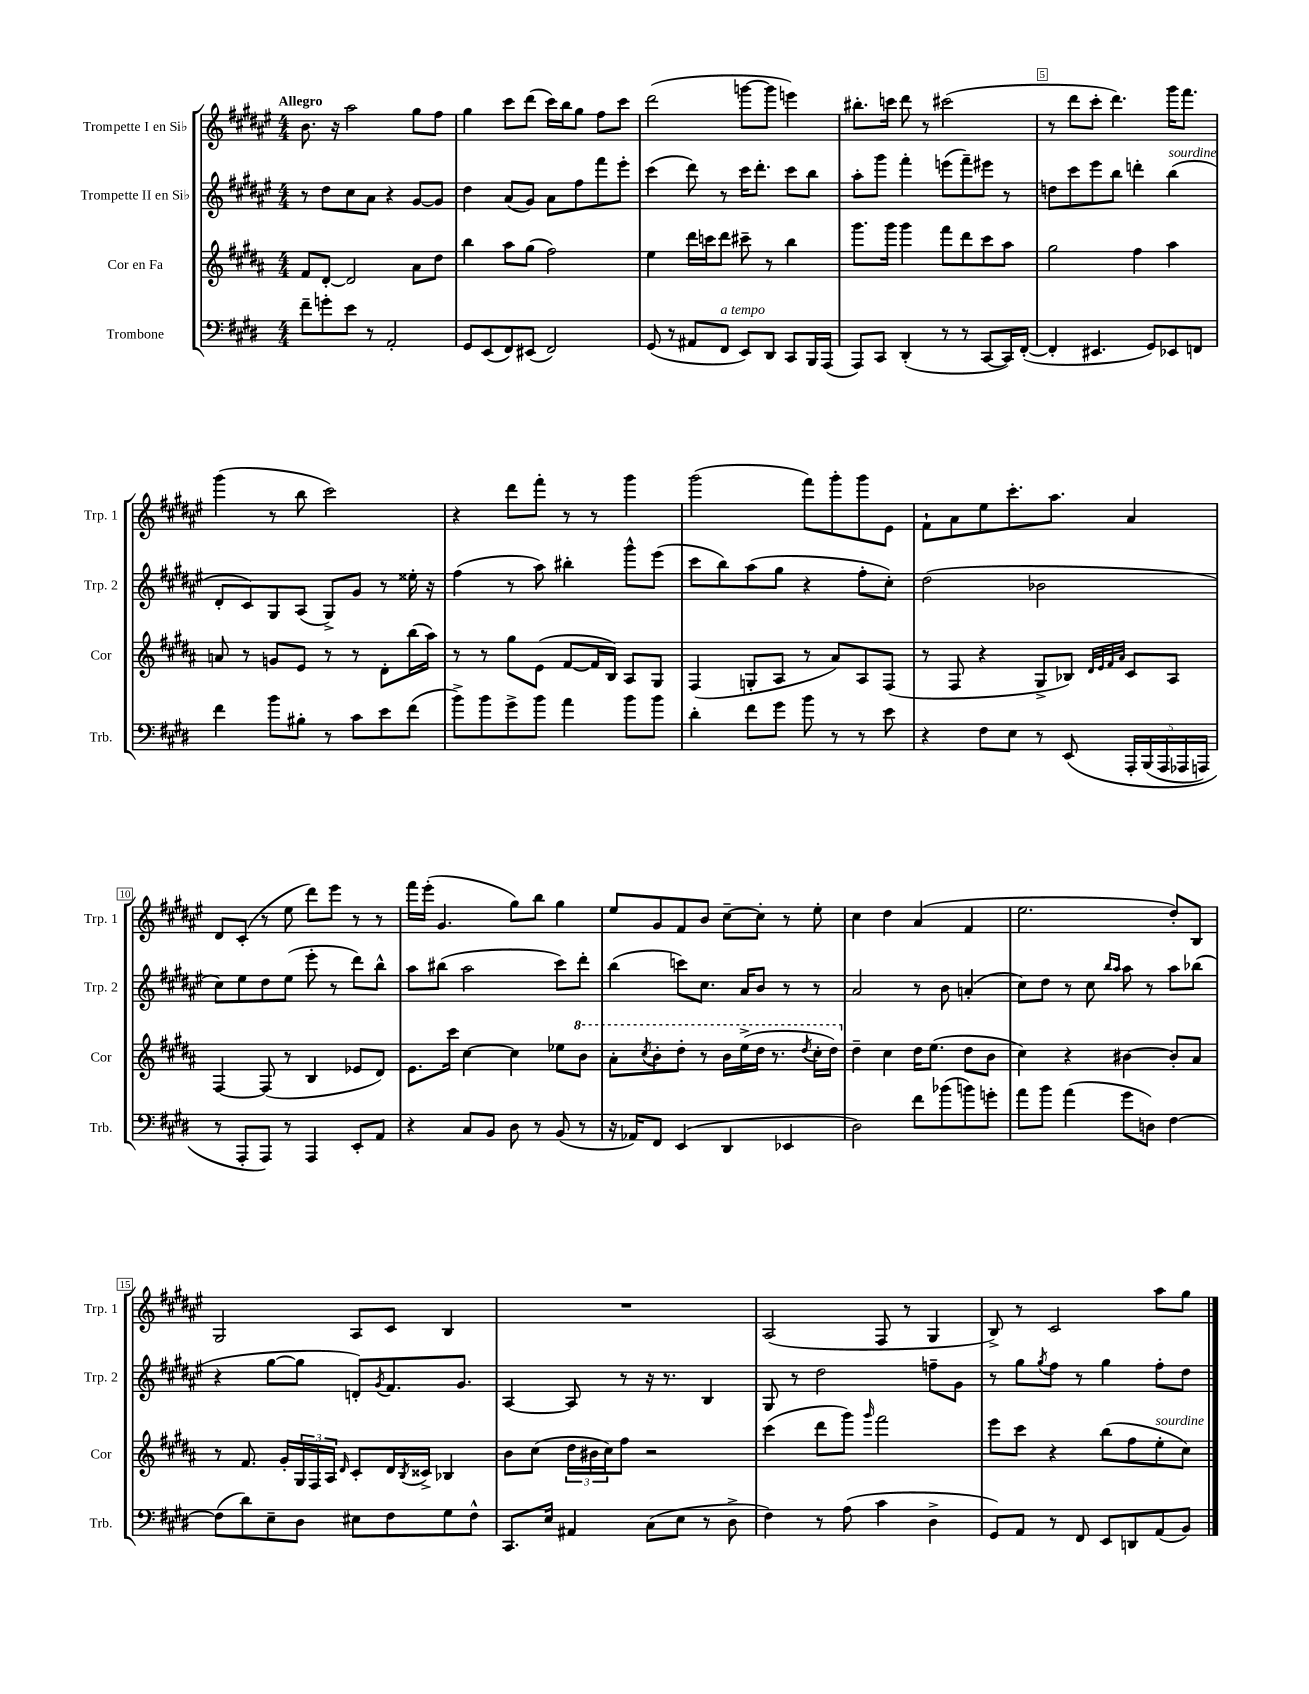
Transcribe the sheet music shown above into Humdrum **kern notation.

**kern	**kern	**kern	**kern
*staff4	*staff3	*staff2	*staff1
*clefF4	*clefG2	*clefG2	*clefG2
*k[f#c#g#d#]	*k[f#c#g#d#a#]	*k[f#c#g#d#a#e#]	*k[f#c#g#d#a#e#]
*M4/4	*M4/4	*M4/4	*M4/4
8f#~	8f#	8r	8.b
8g'	[8d#'	8dd#	.
.	.	.	16r
8e	2d#]	8cc#	2aa#
8r	.	8a#	.
2AA'	.	4r	.
.	8a#	[8g#	8gg#
.	8dd#	8g#]	8ff#
=	=	=	=
8GG#	4bb	4dd#	4gg#
(8EE	.	.	.
8FF#)	8aa#	(8a#	8ccc#
(8EE#	(8gg#	8g#)	(8ddd#
2FF#)	2ff#)	8a#	16ccc#)
.	.	.	16bb
.	.	8ff#	8gg#
.	.	8fff#	8ff#
.	.	8eee#'	8ccc#
=	=	=	=
(8GG#	4ee	(4ccc#	(2ddd#
8r	.	.	.
8AA#	16ddd#	8ddd#)	.
.	16ccc	.	.
8FF#	8ddd#	8r	.
8EE)	8ccc#~	16ccc#	[8ggg
.	.	8.ddd#'	.
8DD#	8r	.	8ggg]
8CC#	4bb	8ccc#	4eee)
16BBB	.	8bb	.
(16AAA	.	.	.
=	=	=	=
8AAA)	8.ggg#	8aa#'	8.bb#'
8CC#	.	8ggg#	.
.	16ggg#	.	16ccc
(4DD#'	4ggg#	4fff#'	8ddd#
.	.	.	8r
8r	8fff#	(8eee	(2ccc#
8r	8ddd#	8fff#~)	.
[8CC#	8ccc#	8eee#	.
16CC#])	8aa#	8r	.
([16FF#'	.	.	.
=	=	=	=
4FF#']	2gg#	8dd	8r
.	.	8ccc#	8ddd#
4.EE#	.	8eee#	8ccc#'
.	.	8bb	4.ddd#)
.	4ff#	4ddd'	.
8GG#)	.	.	.
8EE-	4aa#	(4bb	16ggg#
.	.	.	8.fff#
8FF	.	.	.
=	=	=	=
4f#	8a	8d#'	(4ggg#
.	8r	8c#)	.
8b	8g	8G#	8r
8B#'	8e	(8A#	8bb
8r	8r	8G#^)	2ccc#)
8c#	8r	8g#	.
8e	8d#'	8r	.
(8f#	(16bb	16ee##'	.
.	16aa#)	16r	.
=	=	=	=
8b^)	8r	(4ff#	4r
8b	8r	.	.
8g#^	8gg#	8r	8ddd#
8b	(8e	8aa#)	8fff#'
4a	[8f#	4bb#'	8r
.	16f#]	.	8r
.	16B)	.	.
8b	8A#	8ggg#^^	4ggg#
8b	8G#	(8eee#	.
=	=	=	=
4d#'	(4F#	8ccc#	(2ggg#
.	.	8bb)	.
8f#	8G'	(8aa#	.
8g#	8A#	8gg#	.
8b	8r	4r	8fff#)
8r	8a#)	.	8ggg#'
8r	8A#	8ff#'	8ggg#
8e	(8F#	8cc#')	8e#
=	=	=	=
4r	8r	(2dd#	8f#`
.	8F#	.	8a#
8F#	4r	.	8ee#
8E	.	.	8.ccc#'
8r	8G#^	2b-	.
.	.	.	8.aa#
&(8EE	8B-)	.	.
.	32qqd#	.	.
.	32qqe	.	.
.	32qqf#	.	.
.	32qqa#	.	.
20AAA'	8c#	.	4a#
(20BBB	.	.	.
20AAA	.	.	.
.	8A#	.	.
20AAA-	.	.	.
20AAA)	.	.	.
=	=	=	=
8r	[4F#	8cc#)	8d#
8AAA'	.	8ee#	(8c#'
8AAA&)	(8F#]	8dd#	8r
8r	8r	(8ee#	8ee#
4AAA	4B	8eee#'	8ddd#)
.	.	8r	8eee#
8EE'	8e-	8ddd#)	8r
8AA	8d#)	8bb^^	8r
=	=	=	=
4r	8.e	8aa#	16fff#
.	.	.	(16eee#'
.	.	(8bb#	4.g#
.	16ccc#	.	.
8C#	[4cc#	2aa#	.
8BB	.	.	.
8D#	4cc#]	.	8gg#)
8r	.	.	8bb
(8BB	8ee-	8ccc#)	4gg#
8r	8bb	8ddd#'	.
=	=	=	=
16r	8aa#'	(4bb	8ee#
16AA-)	.	.	.
.	8qccc#	.	.
8FF#	8bb'	.	8g#
(4EE	8ddd#'	8ccc)	8f#
.	8r	8.cc#	8b
4DD#	16bb	.	[8cc#~
.	(16eee^	16a#	.
.	16ddd#	8b	8cc#']
.	8.r	.	.
4EE-	.	8r	8r
.	8qddd#	.	.
.	16ccc#'	8r	8ee#'
.	16ddd#)	.	.
=	=	=	=
2D#)	4dd#~	2a#	4cc#
.	4cc#	.	4dd#
8f#	16dd#	8r	(4a#
.	(8.ee	.	.
(8b-	.	8b	.
8b)	8dd#	(4a'	4f#
8g'	8b	.	.
=	=	=	=
8a	4cc#)	8cc#)	2.ee#
8b	.	8dd#	.
(4a	4r	8r	.
.	.	8cc#	.
.	.	16qqbb	.
.	.	16qqaa#	.
8g#	[4b#	8aa#	.
8D)	.	8r	.
[4F#	8b#']	8aa#	8dd#')
.	8a#	(8bb-	8B
=	=	=	=
(8F#]	8r	4r	2G#
8d#)	8.f#	.	.
8E~	.	[8gg#	.
.	16g#'	.	.
8D#	24G#	8gg#]	.
.	24F#	.	.
.	24A#	.	.
.	16qqd#	.	.
8E#	8c#'	8d')	8A#
.	.	8qg#	.
8F#	16d#	8.f#	8c#
.	8qB	.	.
.	16c##^	.	.
8G#	4B-	.	4B
.	.	8.g#	.
8F#^^	.	.	.
=	=	=	=
8.CC#	8b	[4A#	1r
.	(8cc#	.	.
16E	.	.	.
4AA#	24dd#	8A#]	.
.	24b#	.	.
.	24cc#)	.	.
.	8ff#	8r	.
(8C#	2r	16r	.
.	.	8.r	.
8E	.	.	.
8r	.	4B	.
8D#^	.	.	.
=	=	=	=
4F#)	(4ccc#	8G#	(2A#
.	.	8r	.
8r	8ddd#	2dd#	.
(8A	8ggg#)	.	.
.	16qqggg#	.	.
4c#	2fff#	.	8F#
.	.	.	8r
4D#^	.	8ff~	4G#
.	.	8g#	.
=	=	=	=
8GG#)	8eee	8r	8B^)
8AA	8ccc#	8gg#	8r
.	.	8qgg#	.
8r	4r	8ff#	2c#
8FF#	.	8r	.
8EE	(8bb	4gg#	.
8DD	8ff#	.	.
(8AA	8ee'	8ff#'	8aa#
8BB)	8cc#)	8dd#	8gg#
==	==	==	==
*-	*-	*-	*-
